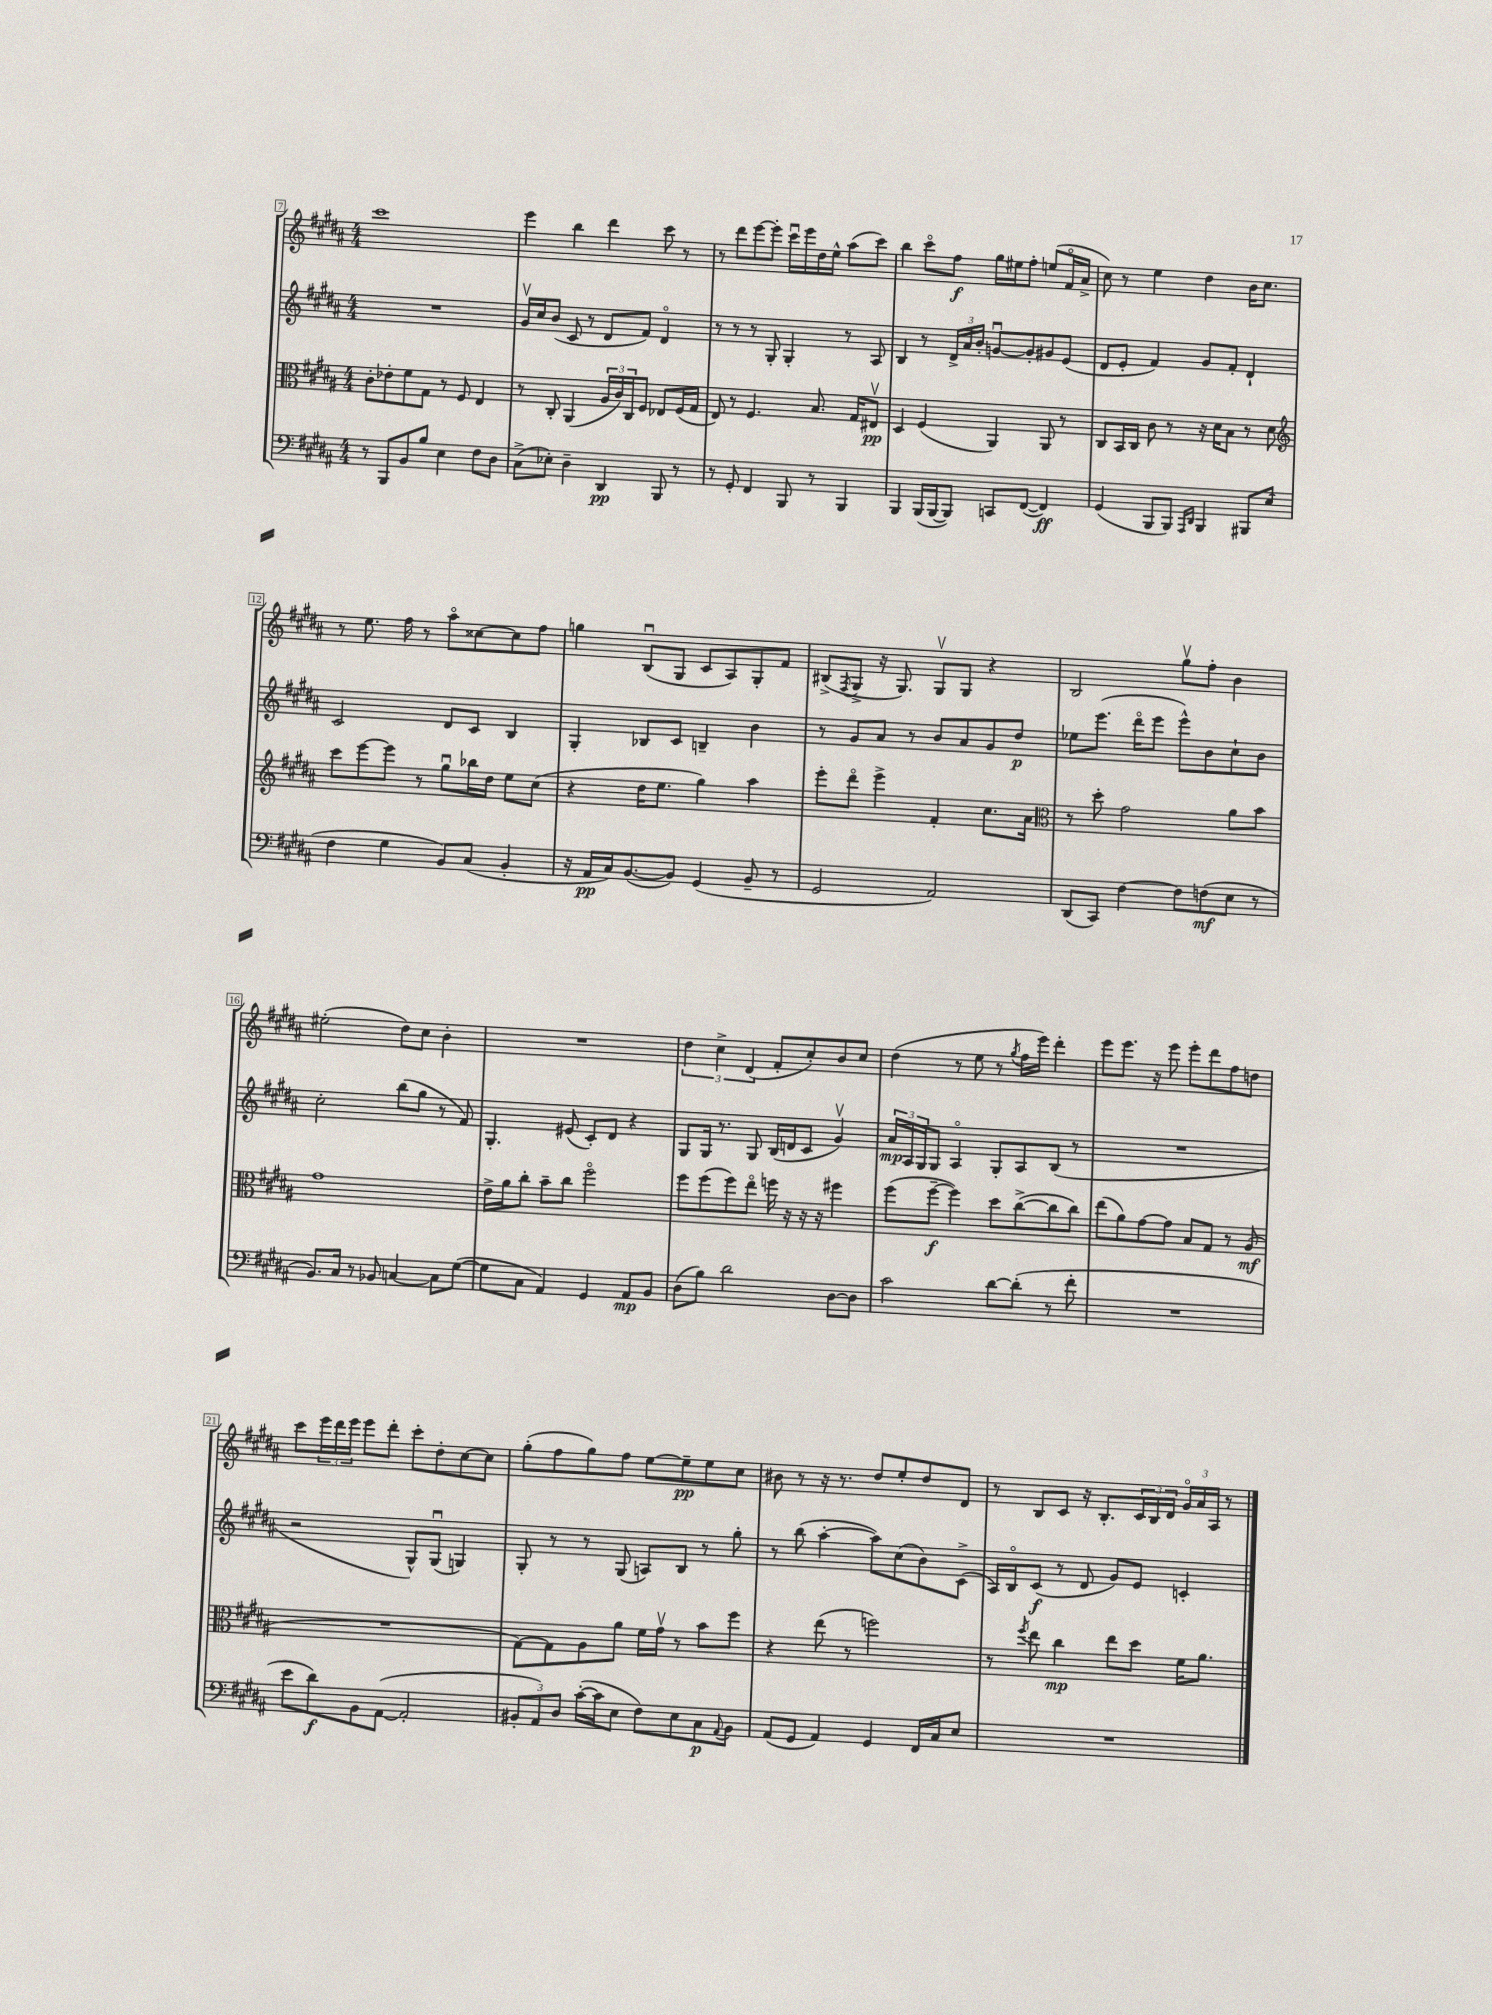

**kern	**kern	**kern	**kern
*staff4	*staff3	*staff2	*staff1
*clefF4	*clefC3	*clefG2	*clefG2
*k[f#c#g#d#a#]	*k[f#c#g#d#a#]	*k[f#c#g#d#a#]	*k[f#c#g#d#a#]
*M4/4	*M4/4	*M4/4	*M4/4
8r	8c#'	1r	1ccc#
8BBB	8e-'	.	.
8BB	8f#	.	.
8B	8G#	.	.
4E	8r	.	.
.	8F#	.	.
8F#	4E	.	.
8D#	.	.	.
=	=	=	=
(8C#^	8r	16g#v	4eee
.	.	16cc#	.
8E-')	8C#'	(8b	.
4D#~	(4AA#	8c#	4bb
.	.	8r	.
4DD#	24A#	8d#	4ddd#
.	24c#)	.	.
.	24C#	.	.
.	8F#	8f#)	.
8BBB	8E-	4d#o	8ccc#
8r	(16F#	.	8r
.	16G#	.	.
=	=	=	=
8r	8E)	8r	8r
8GG#'	8r	8r	8ddd#
4FF#	4.F#	8r	[8eee
.	.	8G#'	8eee']
8BBB	.	4G#'	16ccc#u
.	.	.	16eee
8r	8.B	.	16dd#
.	.	.	16ee^^
4BBB	.	8r	(8aa#
.	16G#	.	.
.	8E#v	8A#	8ccc#)
=	=	=	=
4BBB	4D#	4B	4bb
(16BBB	(4F#	8r	8ccc#o
[16BBB	.	.	.
8BBB])	.	24d#^	8ff#
.	.	24a#	.
.	.	24b'	.
8CC	4AA#)	[8gu	16gg#
.	.	.	16ee#
([8FF#	.	8g']	8ff#'
4FF#])	8AA#	8g#	(8ee
.	8r	(8e	16f#o
.	.	.	16a#^
=	=	=	=
(4GG#	8C#	8d#	8cc#)
.	16BB	8e'	8r
.	16C#	.	.
8BBB	8c#	4f#)	4ee
8BBB)	8r	.	.
16qqAAA#	.	.	.
16qqDD#	.	.	.
4BBB	16r	8g#	4dd#
.	16d#	.	.
.	8B	8f#'	.
8BBB#	8r	4d#`	16b
.	.	.	8.cc#
(8E	8d#	.	.
=	=	=	=
*	*clefG2	*	*
4F#	8ccc#	2c#	8r
.	[8eee	.	8.ee
4G#	8eee]	.	.
.	.	.	16ff#
.	8r	.	8r
8BB)	8gg#u	8d#	8aa#o
(8C#	16bb-	8c#	[8cc##
.	16dd#	.	.
4BB'	8ee	4B	8cc##]
.	(8cc#	.	8ff#
=	=	=	=
16r	4r	4G#'	4gg
16AA#	.	.	.
16C#)	.	.	.
([8.BB	.	.	.
.	16dd#	8B-	(8Bu
.	8.ee	.	.
8BB])	.	8c#	8G#
(4GG#	4gg#)	4B~	8c#
.	.	.	8A#)
8BB~	4aa#	4b	8G#'
8r	.	.	8f#
=	=	=	=
2GG#	8eee'	8r	(8B#^
.	.	.	8qF#
.	8ddd#o	8g#	8G#^
.	4eee^	8a#	16r
.	.	.	8.G#)
.	.	8r	.
2AA#)	4f#'	8b	8G#v
.	.	8a#	8G#
.	8.cc#	8g#	4r
.	.	8dd#	.
.	16a#	.	.
=	=	=	=
*	*clefC3	*	*
(8DD#	8r	8ee-	2B
8CC#)	8dd#'	(8.eee	.
[4F#	2g#	.	.
.	.	16ddd#o	.
.	.	8eee	.
8F#]	.	8eee^^)	8gg#v
(8F	.	8b	8ff#'
8E	8a#	8cc#`	4b
8r	8b	8b	.
=	=	=	=
8.BB)	1g#	2cc#'	(2ee#'
16C#	.	.	.
8r	.	.	.
8BB-	.	.	.
[4C	.	(8bb	8dd#)
.	.	8gg#	8cc#
8C]	.	8r	4b'
([8G#	.	8f#)	.
=	=	=	=
8G#]	16e^	4.G#'	1r
.	16a#	.	.
8C#	8cc#'	.	.
4AA#)	8b~	.	.
.	8cc#	(8e#	.
4GG#	2ff#o	8c#')	.
.	.	8d#	.
8AA#	.	4r	.
8BB	.	.	.
=	=	=	=
(8D#	8ff#	8G#	6dd#
8B)	(8ff#	16G#	.
.	.	.	6cc#^
.	.	8.r	.
2d#	8ff#)	.	.
.	.	.	(6d#
.	8eeo	8G#	.
.	16ff	(16B	8f#'
.	16r	16d	.
.	16r	8c#	8cc#')
.	16r	.	.
[8D#	4ff#	4g#v)	8b
8D#]	.	.	8cc#
=	=	=	=
2c#	(8ff#	24a#	(4dd#
.	.	24A#	.
.	.	24G#	.
.	[8ff#~	8G#	.
.	4ff#])	4A#o	8r
.	.	.	8ee
[8d#	8dd#	8G#'	8r
.	.	.	8qgg#
(8d#']	([8cc#^	8A#	16ff#
.	.	.	16eee)
8r	8cc#]	(8B	4ddd#'
8f#'	8cc#)	8r	.
=	=	=	=
1r	(8ee	1r	8eee
.	8a#)	.	8.eee
.	[8g#	.	.
.	.	.	16r
.	8g#]	.	8eee
.	8B	.	8eee'
.	8G#	.	8ddd#
.	8r	.	8ff#
.	(8A#	.	8dd
=	=	=	=
8e	1r	2r	8ccc#
8d#)	.	.	24eee
.	.	.	24ddd#
.	.	.	24eee
8BB	.	.	8eee
([8AA#	.	.	8ddd#'
2AA#']	.	8G#^^)	8ccc#'
.	.	(8G#u	8dd#'
.	.	4G)	[8cc#
.	.	.	8cc#]
=	=	=	=
12BB#'	[8G#)	8G#'	(8gg#'
12AA#)	.	.	.
.	8G#]	8r	8ff#
12D#	.	.	.
([16c#'	8A#	8r	8gg#)
16c#]	.	.	.
8E	8a#	(8G#	8ff#
8F#)	16f#	8A)	[8ee
.	16g#v	.	.
8E	8r	8B	8ee~]
8C#	8b	8r	8ee
8qqAA#	.	.	.
8BB#	8ff#	8gg#'	8cc#
=	=	=	=
(8AA#	4r	8r	8b#
8GG#	.	(8bb	8r
4AA#)	(8ee	[4aa#'	16r
.	.	.	8.r
.	8r	.	.
4GG#	2ff)	8aa#])	8dd#
.	.	(8cc#	8ee'
16FF#	.	8b)	8dd#
16C#	.	.	.
8E	.	(8c#^	8d#
=	=	=	=
1r	8r	16A#)	8r
.	.	16Bo	.
.	8qff#	.	.
.	8ee	(8c#	8B
.	4cc#	8r	8c#
.	.	8d#	16r
.	.	.	8.B'
.	8ee	8g#)	.
.	8dd#	8e	24c#
.	.	.	24B
.	.	.	24d#
.	16f#	4c'	24g#o
.	.	.	24a#
.	8.a#	.	.
.	.	.	24A#
.	.	.	8r
==	==	==	==
*-	*-	*-	*-
